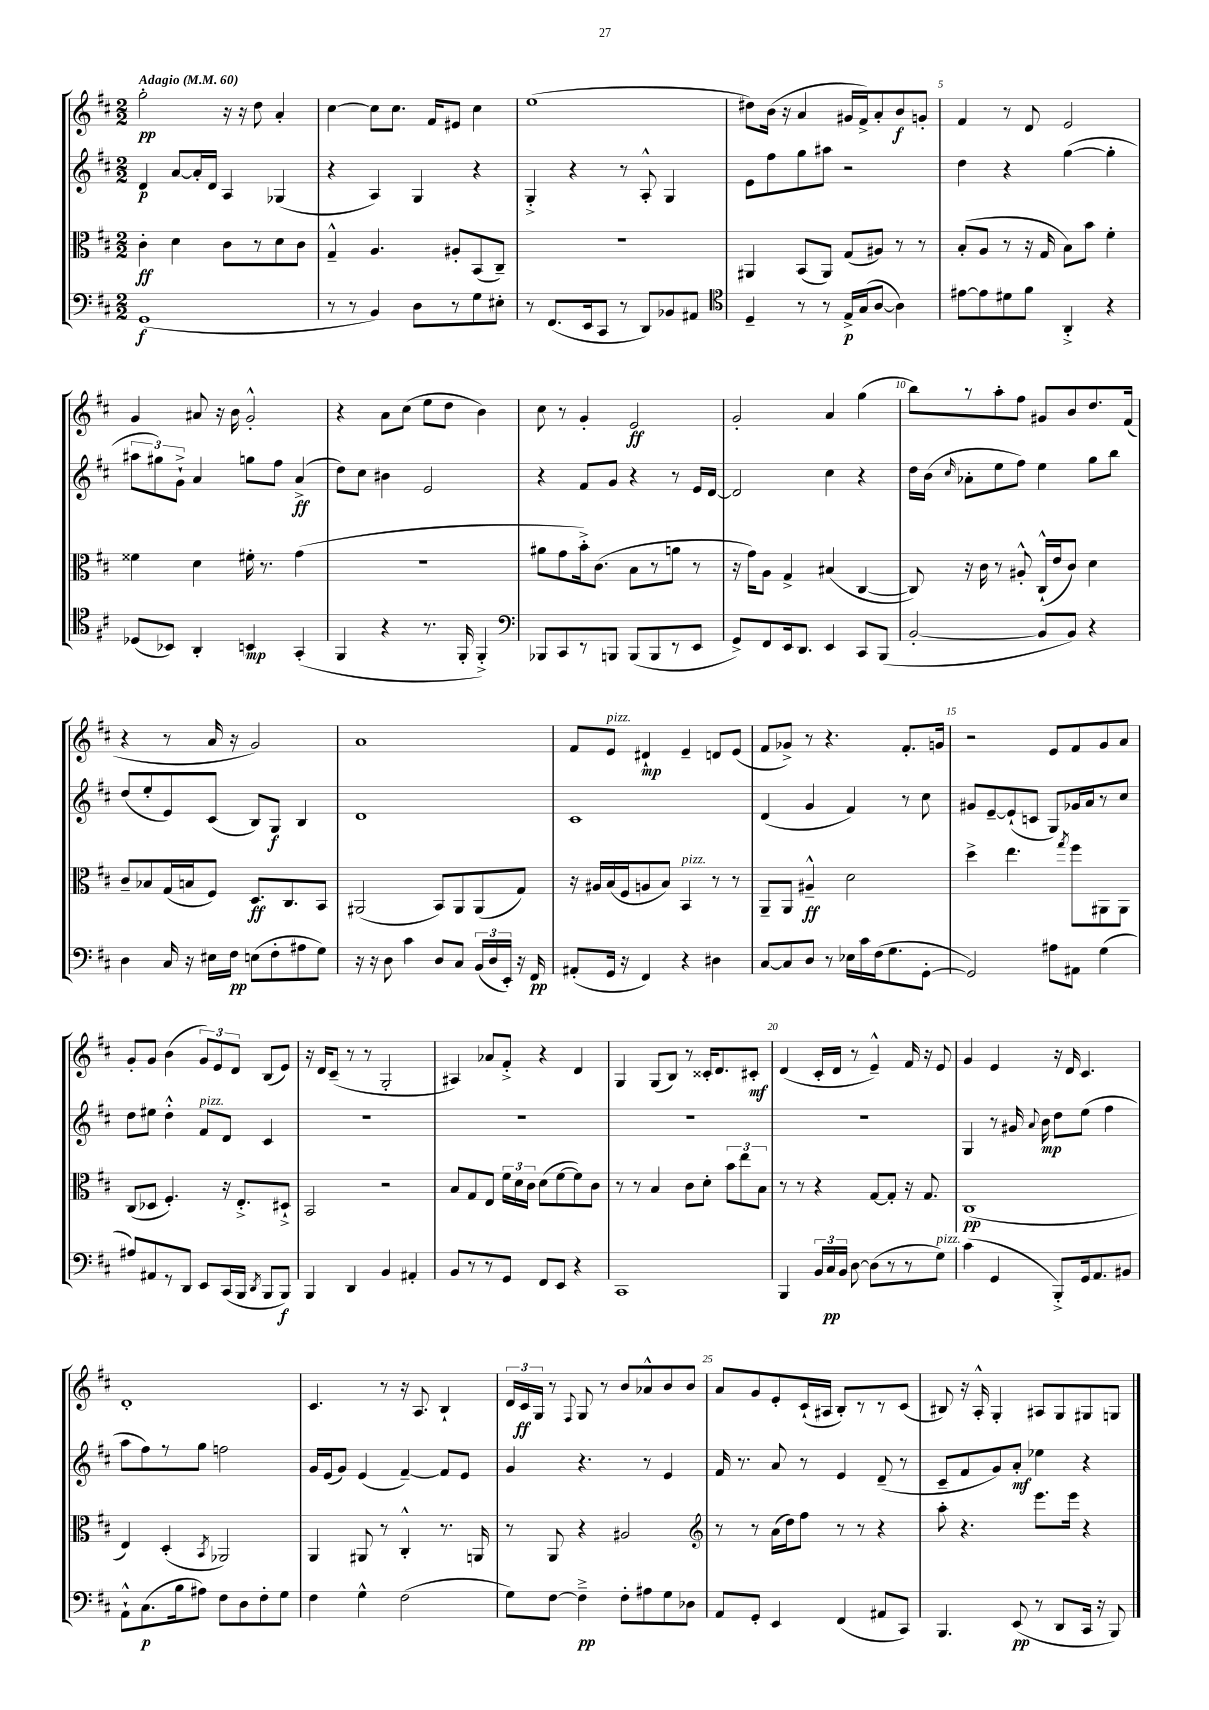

**kern	**kern	**kern	**kern
*staff4	*staff3	*staff2	*staff1
*clefF4	*clefC3	*clefG2	*clefG2
*k[f#c#]	*k[f#c#]	*k[f#c#]	*k[f#c#]
*M2/2	*M2/2	*M2/2	*M2/2
*MM60	*MM60	*MM60	*MM60
(1GG	4c#'	4d	2gg'
.	4d	[8a	.
.	.	16a']	.
.	.	16d	.
.	8c#	4A	16r
.	.	.	16r
.	8r	.	8dd
.	8d	(4G-	4a'
.	8c#	.	.
=	=	=	=
8r	4G~^^	4r	[4cc#
8r	.	.	.
4BB)	4.A	4A)	8cc#]
.	.	.	8.cc#
8D	.	4G	.
.	.	.	16f#
8r	8A#'	.	8e#
8G	(8BB	4r	4cc#
8E#'	8C#~)	.	.
=	=	=	=
8r	1r	4G'^	(1ee
(8.FF#	.	.	.
.	.	4r	.
16EE	.	.	.
8CC#	.	.	.
8r	.	8r	.
8DD)	.	8A'^^	.
8BB-	.	4G	.
8AA#	.	.	.
=	=	=	=
*clefC4	*	*	*
4D~	4AA#	8e	8dd#)
.	.	8ff#	(16b
.	.	.	16r
8r	(8BB	8gg	4a
8r	8AA#)	8aa#	.
16E^	(8G	2r	16g#
(16G	.	.	16f#^)
[8A	8A#)	.	8a'
4A])	8r	.	8b
.	8r	.	8g'
=	=	=	=
[8e#	(8B'	4dd	4f#
8e#]	8A	.	.
8d#	8r	4r	8r
8f#	16r	.	8d
.	16G	.	.
4AA'^	8B)	([4gg	2e
.	8b	.	.
4r	4f#'	4gg']	.
=	=	=	=
(8D-	4f##	12aa#	4g
.	.	12gg#)	.
8BB-)	.	.	.
.	.	12g`^	.
4AA'	4d	4a	8a#
.	.	.	16r
.	.	.	16b
4BB	16f#'	8gg	2g'^^
.	8.r	.	.
.	.	8ff#	.
(4GG'	(4g	(4a^	.
=	=	=	=
4FF#	1r	8dd)	4r
.	.	8cc#	.
4r	.	4b#	8a
.	.	.	(8cc#
8.r	.	2e	8ee
.	.	.	8dd
16FF#'	.	.	.
4FF#'^)	.	.	4b)
=	=	=	=
*clefF4	*	*	*
8BBB-	8a#	4r	8cc#
8CC#	8g	.	8r
8r	16b'^)	8f#	4g'
.	(8.c#	.	.
8BBB	.	8g	.
(8BBB	8B	4r	2e
8BBB	8r	.	.
8r	8a	8r	.
8EE	8r	16e	.
.	.	[16d	.
=	=	=	=
8GG^)	16r	2d]	2g'
.	16g)	.	.
8FF#	8A	.	.
16EE	4G^	.	.
8.DD	.	.	.
4EE	(4B#	4cc#	4a
8CC#	[4C#	4r	(4gg
(8BBB	.	.	.
=	=	=	=
[2BB'	8C#])	16dd	8bb)
.	.	(16b	.
.	.	16qqcc#	.
.	16r	8a-'	8r
.	16c#	.	.
.	8r	8ee	8aa'
.	8A#'^^	8ff#)	8ff#
8BB]	(16C#`^^	4ee	8g#
.	16e	.	.
8BB)	8c#)	.	8b
4r	4d	8gg	8.dd
.	.	8bb	.
.	.	.	(16f#
=	=	=	=
4D	8c#~	(8dd	4r
.	8B-	8ee'	.
16C#	(16G	8e)	8r
16r	16B	.	.
16E#	8F#)	(8c#	16a
16F#	.	.	16r
(8E	8.D	8B)	2g)
8F#'	.	8G	.
.	8.C#	.	.
8A#	.	4B	.
8G)	8BB	.	.
=	=	=	=
16r	(2AA#	1d	1a
16r	.	.	.
8D	.	.	.
4c#	.	.	.
8D	8BB)	.	.
8C#	8AA#	.	.
(24BB	(8AA#	.	.
24D	.	.	.
24EE')	.	.	.
16r	8G)	.	.
16FF#	.	.	.
=	=	=	=
(8AA#'	16r	1c#	8f#
.	16A#	.	.
16GG	(16B	.	8e
16r	16F#	.	.
4FF#)	8A	.	4d#`
.	8B)	.	.
4r	4BB	.	4e~
4D#	8r	.	8d
.	8r	.	(8e
=	=	=	=
[8C#	8AA~	(4d	8f#
8C#]	8AA	.	8g-^)
8D	4A#~^^	4g	8r
8r	.	.	4.r
16E-	2d	4f#)	.
16c#	.	.	.
(16F#	.	.	.
8.G	.	.	.
.	.	8r	8.f#'
[8GG'	.	8cc#	.
.	.	.	16g
=	=	=	=
2GG])	4dd^	8g#	2r
.	.	[8e~	.
.	4.ee	(8e`]	.
.	.	8c	.
8A#	.	8G)	8e
.	8qgg	.	.
8AA#	8ff#	16g-	8f#
.	.	16a	.
(4G	8AA#	8r	8g
.	8AA#	8cc#	8a
=	=	=	=
8A#)	(8C#	8dd	8g'
8AA#	8D-	8ee#	8g
8r	4.F#')	4dd'^^	(4b
8DD	.	.	.
8EE	.	8f#	12g)
.	.	.	12e
(16CC#	16r	8d	.
.	.	.	12d
16BBB	8.E'^	.	.
8qDD	.	.	.
8BBB	.	4c#	(8B
8BBB)	8D#`^	.	8e)
=	=	=	=
4BBB	2BB	1r	16r
.	.	.	16d
.	.	.	(8c#~
4DD	.	.	8r
.	.	.	8r
4BB	2r	.	2G'
4AA#'	.	.	.
=	=	=	=
8BB	8B	1r	4A#)
8r	8G	.	.
8r	8E	.	8a-
8GG	24f#	.	8f#'^
.	24d	.	.
.	24c#	.	.
8FF#	(8d	.	4r
8EE	[8f#	.	.
4r	8f#])	.	4d
.	8c#	.	.
=	=	=	=
1CC#	8r	1r	4G
.	8r	.	.
.	4B	.	(8G
.	.	.	8B)
.	8c#	.	8r
.	8d'	.	16c##'
.	.	.	8.d
.	12b	.	.
.	12ee	.	.
.	.	.	8c#'
.	12B	.	.
=	=	=	=
4BBB	8r	1r	(4d
.	8r	.	.
24BB	4r	.	16c#'
24C#	.	.	.
.	.	.	16d
24BB	.	.	.
[8D	.	.	8r
(8D]	[8G	.	4e~^^)
8r	8G']	.	.
8r	16r	.	16f#
.	8.G	.	16r
8G)	.	.	8e
=	=	=	=
(4c#	(1C#	4G	4g
4GG	.	8r	4e
.	.	16g#	.
.	.	8qqa	.
.	.	16b	.
8BBB'^)	.	8dd	16r
.	.	.	16d
16GG	.	(8ee	4.c#
8.AA	.	.	.
.	.	4ff#	.
8BB#	.	.	.
=	=	=	=
8AA`^^	4E)	8aa	1d'
(8.C#	.	8ff#)	.
.	(4D'	8r	.
16B	.	.	.
8A#)	.	8gg	.
.	8qBB	.	.
8F#	2AA-)	2ff	.
8D	.	.	.
8F#'	.	.	.
8G	.	.	.
=	=	=	=
4F#	4AA	16g	4.c#
.	.	(16e	.
.	.	8g)	.
4G^^	8AA#	(4e	.
.	8r	.	8r
(2F#	4C#'^^	[4f#~)	16r
.	.	.	8.A
.	8.r	8f#]	4B`
.	.	8e	.
.	16AA	.	.
=	=	=	=
8G)	8r	4g	24d
.	.	.	24c#
.	.	.	24G
[8F#	8AA	.	8r
.	.	.	8qqF#
4F#~^]	4r	4.r	8G
.	.	.	8r
8F#'	2A#	.	8b
8A#	.	8r	8a-^^
8G	.	4e	8b
8D-	.	.	8b
=	=	=	=
*	*clefG2	*	*
8AA	8r	16f#	8a
.	.	8.r	.
8GG'	8r	.	8g
4EE	(16a	8a	8e'
.	16dd)	.	.
.	8ff#	8r	(16c#`
.	.	.	16A#
(4FF#	8r	4e	8B')
.	8r	.	8r
8AA#	4r	(8d~	8r
8CC#)	.	8r	(8c#
=	=	=	=
4.BBB	8aa'	8c#~	8B#)
.	4.r	8f#	16r
.	.	.	16A'^^
.	.	8g)	4G'
(8EE	.	8a'	.
8r	8.eee	4ee-	8A#
8DD	.	.	8G
.	16eee	.	.
16CC#	4r	4r	8G#
16r	.	.	.
8BBB)	.	.	8G
==	==	==	==
*-	*-	*-	*-
